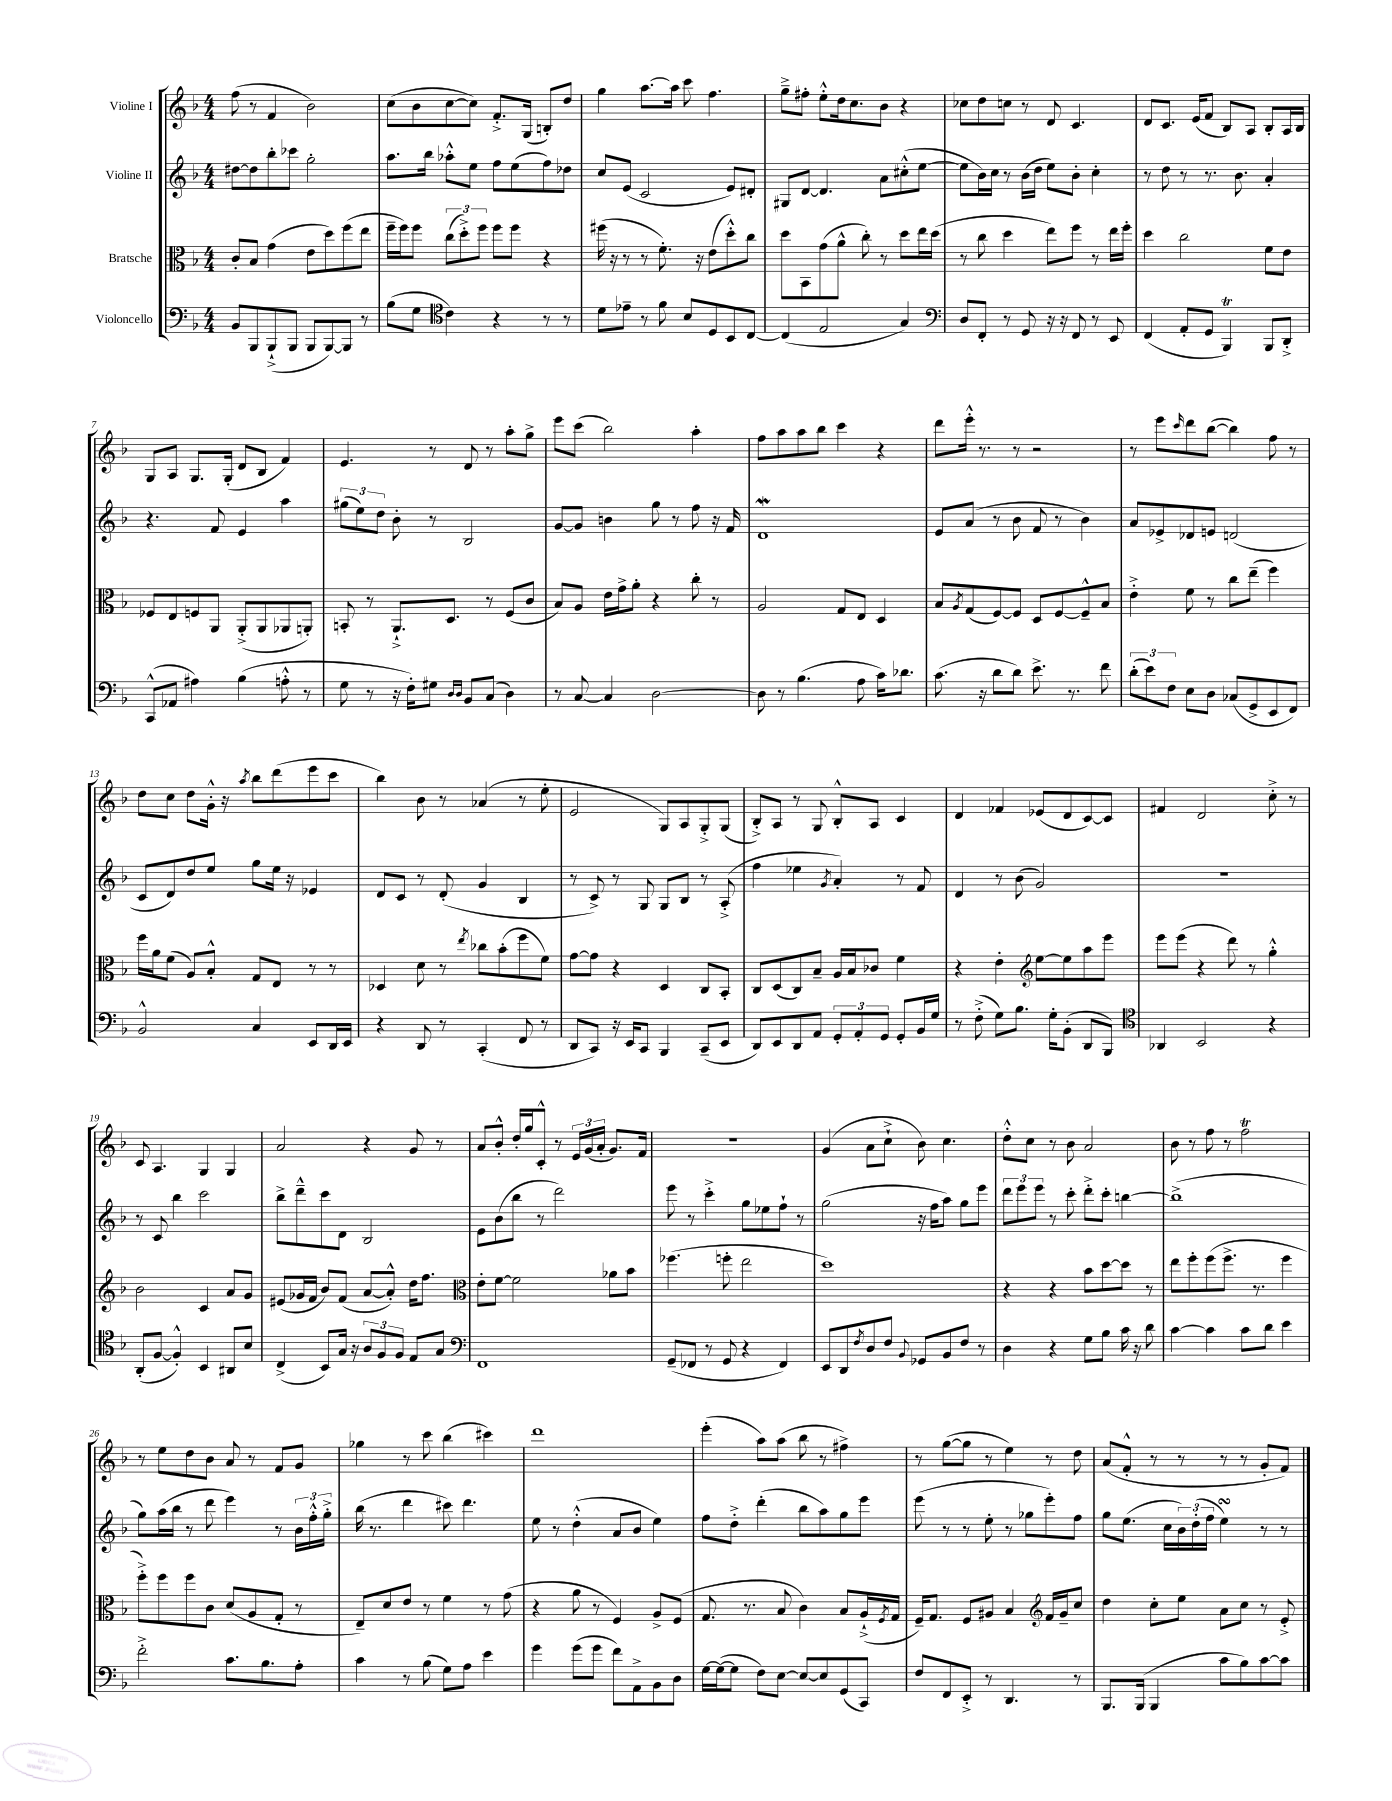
<<
\new StaffGroup <<
\new Staff = "s0" \with { instrumentName = "Violine I" } {
    \clef treble \key f \major \numericTimeSignature \time 4/4
    f''8( r8 f'4 bes'2) |
    c''8( bes'8 c''8~ c''8) f'8.-.-> g16( b8-.) d''8 |
    g''4 a''8.~ a''16 c'''8 f''4. |
    g''8---> fis''8-. e''8-.-^ d''16 c''8. bes'8 r4 |
    ces''8 d''8 c''8 r8 d'8 c'4. |
    d'8 c'8. e'16( f'8 bes8) a8 bes8-. a16 bes16 |
    g8 a8 g8. g16-.( d'8 bes8 f'4) |
    e'4. r8 d'8 r8 a''8-. g''8-> |
    e'''8 c'''8( bes''2) a''4-. |
    f''8 a''8 a''8 bes''8 c'''4 r4 |
    d'''8 e'''16-.-^ r8. r8 r2 |
    r8 e'''8 \grace { c'''16 } d'''8 bes''8~( bes''4) f''8 r8 |
    d''8 c''8 d''8 g'16-.-^ r16 \acciaccatura { a''8 } bes''8 d'''8( e'''8 c'''8 |
    bes''4) bes'8 r8 aes'4( r8 e''8-. |
    e'2 g8) a8 g8-.-> g8( |
    bes8-.->) a8 r8 g8 bes8-.-^ a8 c'4 |
    d'4 fes'4 ees'8( d'8 c'8~) c'8 |
    fis'4 d'2 c''8-.-> r8 |
    c'8 a4. g4 g4 |
    a'2 r4 g'8 r8 |
    a'8 bes'8-.-^ d''16-. g''16 c'8-.-^ r8 \tuplet 3/2 { e'16 g'16( a'16-. } g'8.) f'16 |
    R1 |
    g'4( a'8 c''8-!-> bes'8) c''4. |
    d''8-.-^ c''8 r8 bes'8 a'2 |
    bes'8 r8 f''8 r8 f''2\trill |
    r8 e''8 d''8 bes'8 a'8 r8 f'8 g'8 |
    ges''4 r8 c'''8 bes''4( cis'''4) |
    d'''1 |
    e'''4-.( a''8) a''8( bes''8 r8 fis''4->) |
    r8 g''8~( g''8 r8 e''4) r8 d''8 |
    a'8( f'8-.-^ r8 r8 r8 r8 g'8-. f'8) \bar "|." |
}
\new Staff = "s1" \with { instrumentName = "Violine II" } {
    \clef treble \key f \major \numericTimeSignature \time 4/4
    dis''8~ dis''8 bes''8-. ces'''8 g''2-. |
    a''8. bes''16 aes''8-.-^ e''8 f''8 e''8( f''8) des''8 |
    c''8 e'8( c'2 e'8) dis'8-. |
    gis8 d'8~ d'4. a'8 cis''8-.-^( e''8~ |
    e''8 bes'16) c''16 r8 bes'16( d''16 e''8) bes'8-. c''4-. |
    r8 d''8 r8 r8. bes'8. a'4-. |
    r4. f'8 e'4 a''4 |
    \tuplet 3/2 { gis''8( e''8) d''8 } bes'8-. r8 bes2 |
    g'8~ g'8 b'4 g''8 r8 f''8 r16 f'16 |
    d'1\mordent |
    e'8 a'8( r8 bes'8 f'8 r8 bes'4) |
    a'8 ees'8-> des'8 e'8 d'2( |
    c'8 d'8) d''8 e''8 g''8 e''16 r16 ees'4 |
    d'8 c'8 r8 d'8-.( g'4 bes4 |
    r8 c'8->) r8 g8 g8 bes8 r8 a8-.->( |
    f''4 ees''4 \acciaccatura { g'8 } a'4-.) r8 f'8 |
    d'4 r8 bes'8( g'2) |
    R1 |
    r8 c'8 bes''4 c'''2 |
    bes''8-> d'''8---^ c'''8 d'8 bes2 |
    e'8 bes'8( bes''8 r8 d'''2) |
    e'''8 r8 c'''4-.-> g''8 ees''8 f''8-! r8 |
    g''2( r16 f''16 a''8) g''8 e'''8 |
    \tuplet 3/2 { d'''8 e'''8 e'''8 } r8 c'''8-. d'''8-.-> c'''8-. b''4~ |
    b''1->( |
    g''8) a''16( bes''16 r8 d'''8 e'''4) r8 \tuplet 3/2 { bes'16 f''16-.-^ g''16-.-> } |
    bes''16( r8. d'''4 cis'''8) d'''4. |
    e''8 r8 d''4-.-^( a'8 bes'8 e''4) |
    f''8 d''8-.-> d'''4-.( bes''8 a''8) g''8 e'''8 |
    e'''8( r8 r8 e''8-. r8 ges''8 e'''8-.) f''8 |
    g''8 e''8.( c''16 \tuplet 3/2 { bes'16) d''16-.( f''16 } e''4\turn) r8 r8 \bar "|." |
}
\new Staff = "s2" \with { instrumentName = "Bratsche" } {
    \clef alto \key f \major \numericTimeSignature \time 4/4
    c'8-. bes8 g'4( e'8 d''8) f''8( e''8 |
    f''16-- f''16) f''8 \tuplet 3/2 { c''8( d''8-.->) f''8 } f''8 f''8 r4 |
    fis''16( r16 r8 r8 f'8.-.) r16 e'8( d''8-.-^) c''8 |
    d''8 bes,8 g'8( a'8-^ c''8-.) r8 d''8 e''16 d''16( |
    r8 c''8 d''4 e''8) f''8 r8 e''16 f''16-. |
    d''4 c''2 f'8 e'8 |
    fes8 e8 f8 a,8 a,8-.->( a,8 aes,8 a,8-.) |
    b,8-. r8 a,8.-!-> d8. r8 f8( c'8 |
    bes8) a8 e'16 g'16-> a'8-. r4 c''8-. r8 |
    a2 g8 e8 d4 |
    bes8 \acciaccatura { a8 } g8( f8~) f8 d8 f8~ f8---^ bes8 |
    e'4-.-> f'8 r8 c''8 e''8--( f''4) |
    f''16 a'16 f'8( a8) bes8-.-^ g8 e8 r8 r8 |
    des4 d'8 r8 \acciaccatura { e''8 } ces''8 bes'8-.( f''8 f'8) |
    g'8~ g'8 r4 d4 c8 bes,8-. |
    c8 d8( c8) bes8-- a16 bes16 ces'8 f'4 |
    r4 e'4-. \clef treble e''8~ e''8 a''8 e'''8 |
    e'''8 e'''8( r4 d'''8) r8 g''4-.-^ |
    bes'2 c'4 a'8 g'8 |
    eis'8( ges'16 f'16 bes'8) f'8( a'8~ a'8-.-^) d''16 f''8. |
    \clef alto e'8-. f'8~ f'2 aes'8 bes'8 |
    fes''4.( f''8-. e''2 |
    d''1) |
    r4 r4 bes'8 d''8~ d''8 r8 |
    e''8 f''8-. f''8( f''8.-> r8. f''4 |
    f''8-.->) f''8 f''8 c'8 d'8( a8 g8-. r8 |
    e8--) d'8 e'8 r8 f'4 r8 g'8( |
    r4 a'8 r8 f4) a8-> f8( |
    g8. r8. bes8 c'4) bes8 a16-!->( \acciaccatura { f8 } g16 |
    f16--) g8. f8 ais8 bes4 \clef treble f'16 g'16-- c''8 |
    d''4 c''8-. e''8 a'8 c''8 r8 e'8-.-> \bar "|." |
}
\new Staff = "s3" \with { instrumentName = "Violoncello" } {
    \clef bass \key f \major \numericTimeSignature \time 4/4
    bes,8 bes,,8 bes,,8-!->( bes,,8 bes,,8 bes,,8~) bes,,8 r8 |
    bes8( g8 \clef tenor c'4) r4 r8 r8 |
    d'8 ees'8-- r8 f'8 bes8 d8 bes,8 c8~ |
    c4( e2 g4) |
    \clef bass d8 f,8-. r8 g,8 r16 r16 f,8 r8 e,8 |
    f,4( a,8-. g,8 bes,,4\trill) bes,,8 d,8-.-> |
    c,8-^( aes,8 ais4) bes4( a8-.-^ r8 |
    g8 r8 r16 f16-.) gis8 \grace { d16 d16 } bes,8 c8( d4) |
    r8 c8~ c4 d2~ |
    d8 r8 bes4.( a8 c'16) des'8. |
    c'8.( r16 d'8 d'8) e'8.-> r8. f'8 |
    \tuplet 3/2 { d'8-.( e'8) f8 } e8 d8 ces8( g,8-> e,8 f,8) |
    bes,2-^ c4 e,8 d,16 e,16 |
    r4 d,8 r8 c,4-.( f,8 r8 |
    d,8 c,8) r16 e,16 c,8 bes,,4 c,8--( e,8 |
    d,8) e,8 d,8 a,8 \tuplet 3/2 { g,8-. a,8-. g,8 } g,8-. bes,16 g16 |
    r8 f8-.->( g8) bes8. g16-. bes,8-.( d,8 bes,,8) |
    \clef tenor aes,4 bes,2 r4 |
    a,8-.( f8~ f4-.-^) bes,4 ais,8 bes8 |
    c4->( bes,8) g16 r16 \tuplet 3/2 { a8 f8 f8 } e8 g8 |
    \clef bass f,1 |
    g,8--( fes,8 r8 g,8 r4 fes,4) |
    e,8 d,8 \acciaccatura { f8 } d8 f8 \appoggiatura { bes,8 } ges,8 bes,8 f8 r8 |
    d4 r4 g8 bes8 c'16 r16 d'8 |
    c'4~ c'4 c'8 d'8 e'4 |
    f'2-.-> c'8. bes8. a8-. |
    c'4 r8 bes8( g8) a8 e'4 |
    g'4 g'8( g'8 f'8) a,8-> bes,8 d8 |
    g16~ g16~( g8 f8) e8~ e8~ e8 g,8( c,8) |
    f8 f,8 e,8-.-> r8 d,4. r8 |
    bes,,8. bes,,16( bes,,4 c'8 bes8) c'8~ c'8 \bar "|." |
}
>>
>>
